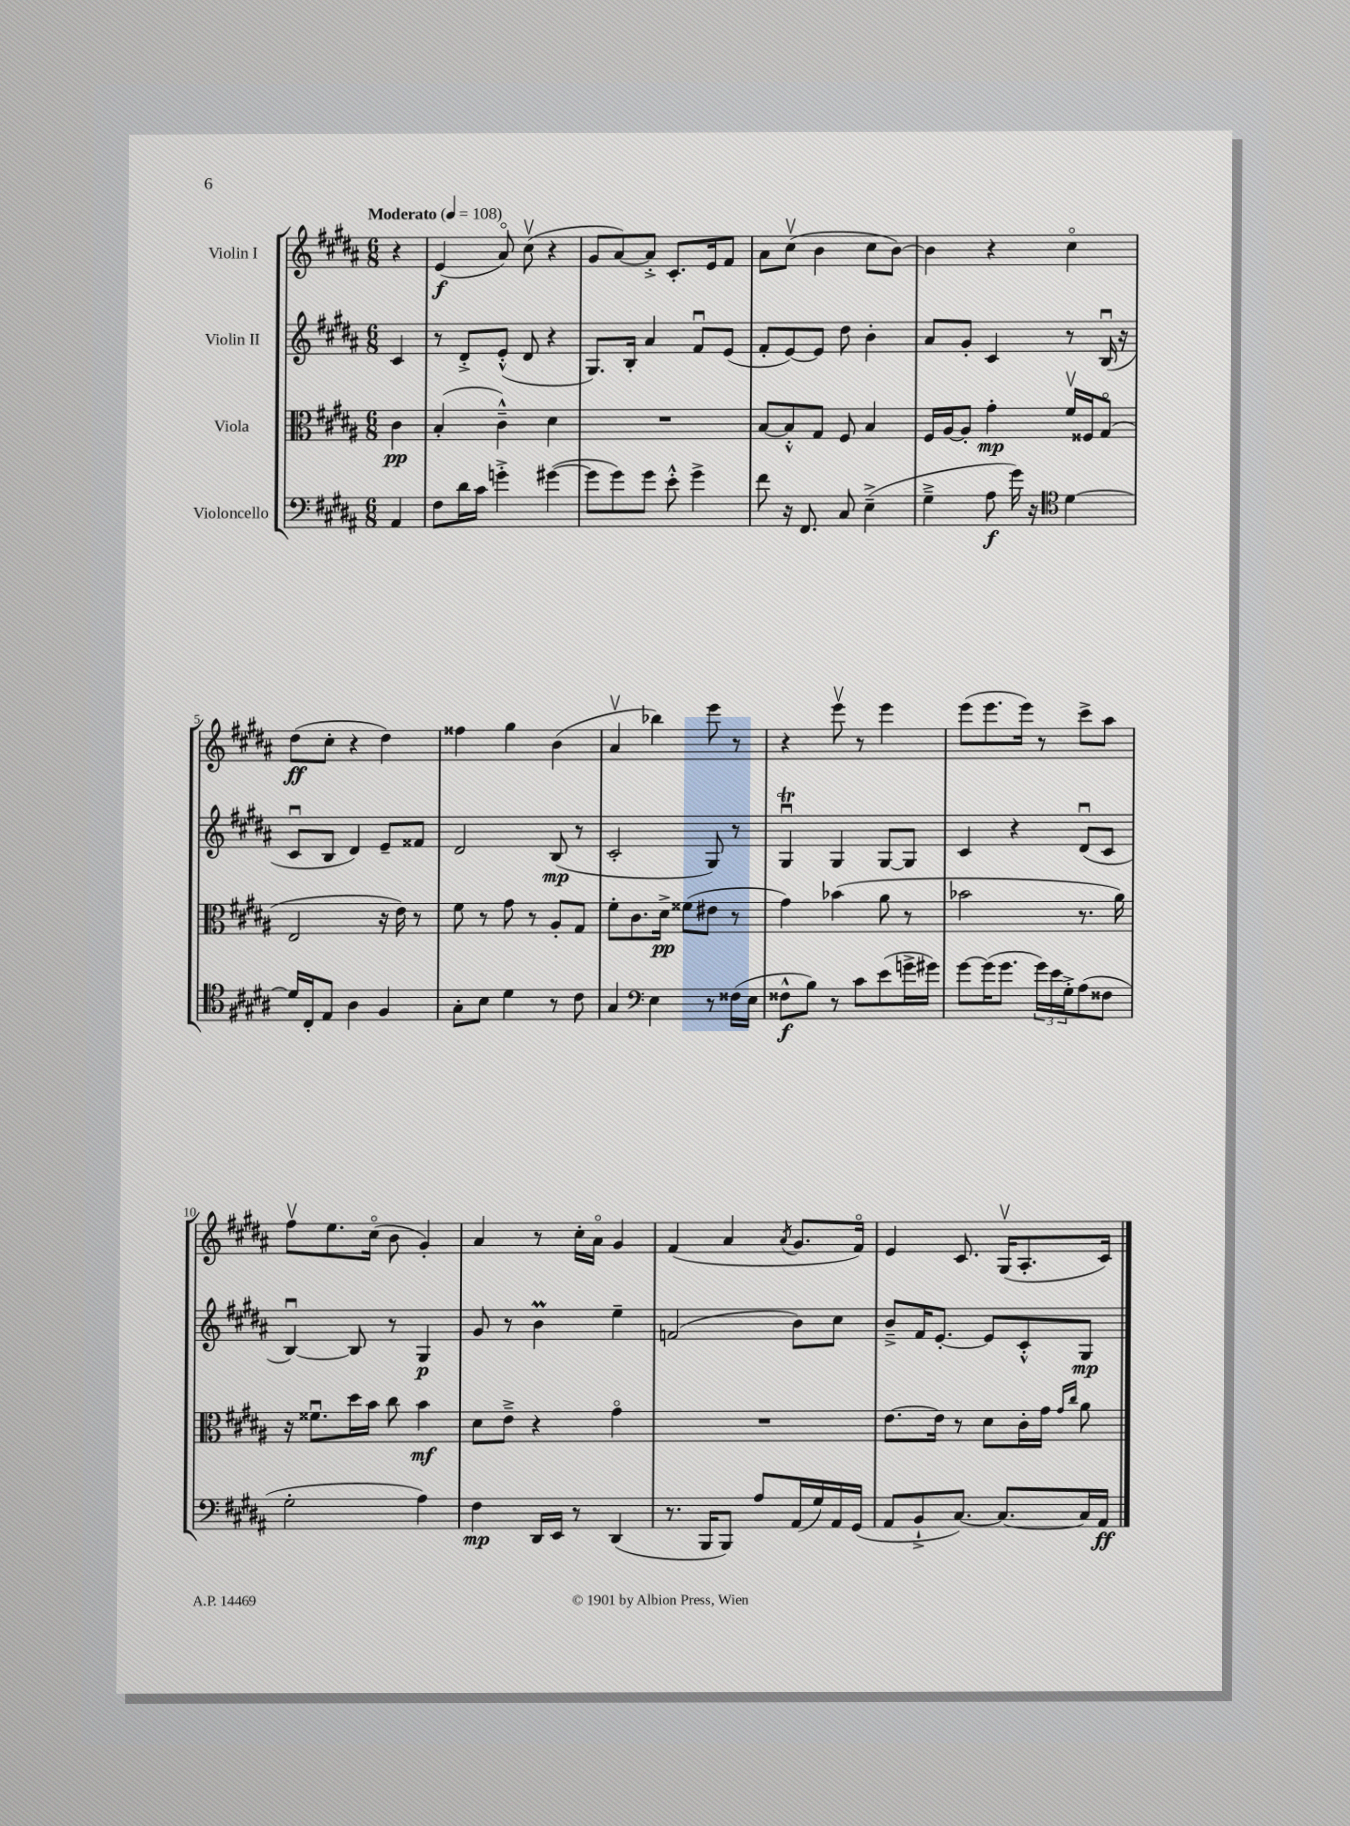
<<
\new StaffGroup <<
\new Staff = "s0" \with { instrumentName = "Violin I" } {
    \clef treble \key b \major \numericTimeSignature \time 6/8 \partial 4 \tempo "Moderato" 4 = 108
    r4 |
    e'4\f( ais'8\flageolet) cis''8\upbow( r4 |
    gis'8 ais'8~) ais'8-.-> cis'8.-. e'16 fis'8 |
    ais'8 cis''8\upbow( b'4 cis''8 b'8~) |
    b'4 r4 cis''4\flageolet |
    dis''8\ff( cis''8-. r4 dis''4) |
    fisis''4 gis''4 b'4( |
    ais'4\upbow bes''4) e'''8 r8 |
    r4 e'''8\upbow r8 e'''4 |
    e'''8( e'''8. e'''16) r8 cis'''8-> ais''8 |
    fis''8\upbow e''8. cis''16\flageolet( b'8 gis'4-.) |
    ais'4 r8 cis''16-. ais'16\flageolet gis'4 |
    fis'4( ais'4 \acciaccatura { ais'8 } gis'8. fis'16\flageolet) |
    e'4 cis'8. gis16\upbow( ais8.-. cis'16) \bar "|." |
}
\new Staff = "s1" \with { instrumentName = "Violin II" } {
    \clef treble \key b \major \numericTimeSignature \time 6/8 \partial 4
    cis'4 |
    r8 dis'8-.-> e'8-.-^( dis'8 r4 |
    gis8.) b16-. ais'4 fis'8\downbow e'8( |
    fis'8-. e'8~) e'8 dis''8 b'4-. |
    ais'8 gis'8-. cis'4 r8 b16\downbow( r16 |
    cis'8\downbow b8 dis'4) e'8-- fisis'8 |
    dis'2 b8\mp( r8 |
    cis'2-. gis8) r8 |
    gis4\downbow\trill gis4 gis8~ gis8 |
    cis'4 r4 dis'8\downbow( cis'8 |
    b4~\downbow) b8 r8 gis4\p |
    gis'8 r8 b'4\prall e''4-- |
    f'2( b'8) cis''8 |
    b'8---> fis'16 e'8.~-. e'8 cis'8-.-^ gis8\mp \bar "|." |
}
\new Staff = "s2" \with { instrumentName = "Viola" } {
    \clef alto \key b \major \numericTimeSignature \time 6/8 \partial 4
    cis'4\pp |
    b4-.( cis'4---^) dis'4 |
    R2. |
    b8~ b8-.-^ gis8 fis8 b4 |
    fis16 ais16~ ais8-. gis'4-.\mp fis'16\upbow fisis16 gis8\flageolet( |
    e2 r16 e'16) r8 |
    fis'8 r8 gis'8 r8 ais8-. gis8 |
    fis'8-. cis'8. dis'16->\pp fisis'8( eis'8 r8 |
    gis'4) bes'4( ais'8 r8 |
    bes'2 r8. ais'16) |
    r16 fisis'8.\downbow dis''16 b'16 cis''8 b'4\mf |
    dis'8 e'8---> r4 gis'4\flageolet |
    R2. |
    e'8.~ e'16 r8 dis'8 cis'16-. gis'16 \grace { gis'16 cis''16 } ais'8 \bar "|." |
}
\new Staff = "s3" \with { instrumentName = "Violoncello" } {
    \clef bass \key b \major \numericTimeSignature \time 6/8 \partial 4
    ais,4 |
    fis8 dis'16 cis'16 g'4-.-> gis'4~( |
    gis'8 gis'8) gis'8 e'8-.-^ gis'4-> |
    fis'8 r16 fis,8. cis8 e4--->( |
    gis4---> ais8\f gis'16) r16 \clef tenor dis'4~ |
    dis'16 cis16-. e8 ais4 fis4 |
    gis8-. b8 dis'4 r8 cis'8 |
    gis4 \clef bass e4 r8 fisis16( e16 |
    fisis8-^\f b8) r8 cis'8 e'8( g'16-> gis'16) |
    gis'8~ gis'16( gis'8. \tuplet 3/2 { gis'16) e'16 gis16-.-> } ais8( fisis8 |
    gis2-. ais4) |
    fis4\mp dis,16 e,16 r8 dis,4( |
    r8. b,,16 b,,8) ais8 ais,16( gis16) ais,16 gis,16( |
    ais,8 b,8-!-> cis8.~) cis8.~ cis16 ais,16\ff \bar "|." |
}
>>
>>
